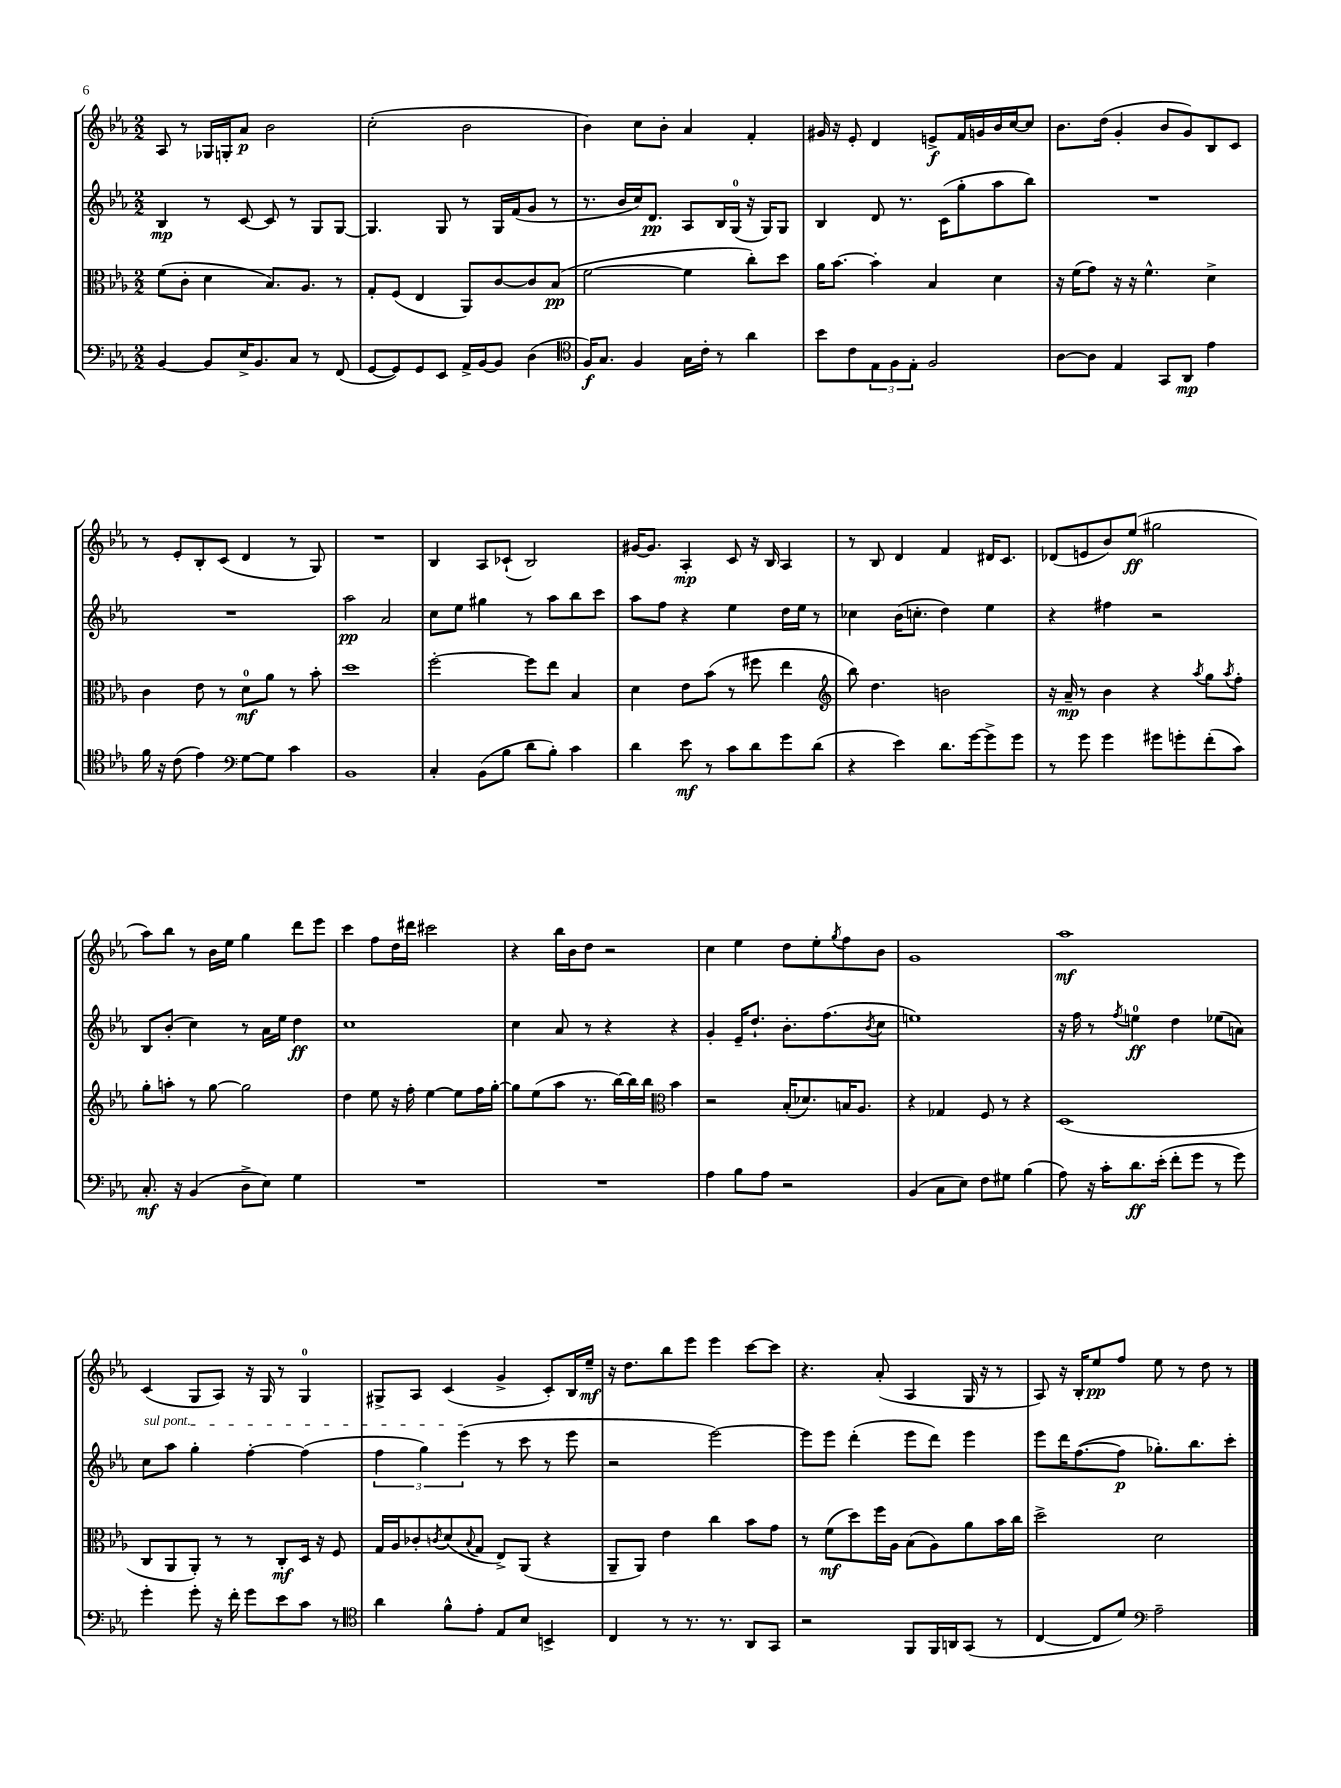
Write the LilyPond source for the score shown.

<<
\new StaffGroup <<
\new Staff = "s0" {
    \clef treble \key ees \major \numericTimeSignature \time 2/2
    aes8 r8 ges16 g16-. aes'8\p bes'2 |
    c''2-.( bes'2 |
    bes'4) c''8 bes'8-. aes'4 f'4-. |
    gis'16 r16 ees'8-. d'4 e'8->\f f'16 g'16 bes'16 c''16~ c''8 |
    bes'8. d''16( g'4-. bes'8 g'8) bes8 c'8 |
    r8 ees'8-. bes8-. c'8( d'4 r8 g8) |
    R1 |
    bes4 aes8 ces'8-!( bes2) |
    gis'16~ gis'8. aes4-.\mp c'8 r16 bes16 aes4 |
    r8 bes8 d'4 f'4 dis'16 c'8. |
    des'8( e'8 bes'8) ees''8\ff( gis''2 |
    aes''8) bes''8 r8 bes'16 ees''16 g''4 d'''8 ees'''8 |
    c'''4 f''8 d''16 dis'''16 cis'''2 |
    r4 bes''16 bes'16 d''8 r2 |
    c''4 ees''4 d''8 ees''8-. \acciaccatura { g''8 } f''8 bes'8 |
    g'1 |
    aes''1\mf |
    c'4( g8 aes8) r16 g16 r8 g4-0 |
    gis8-> aes8 c'4( g'4-> c'8-.) bes16 ees''16--\mf |
    r16 d''8. bes''8 ees'''8 ees'''4 c'''8~ c'''8 |
    r4. aes'8-.( aes4 g16 r16 r8 |
    aes8) r16 bes16-. ees''8\pp f''8 ees''8 r8 d''8 r8 \bar "|." |
}
\new Staff = "s1" {
    \clef treble \key ees \major \numericTimeSignature \time 2/2
    bes4\mp r8 c'8~ c'8 r8 g8 g8~ |
    g4. g8 r8 g16 f'16( g'8 r8 |
    r8. bes'16 c''16) d'8.\pp aes8 bes16 g16-0( r16 g16) g8 |
    bes4 d'8 r8. c'16( g''8-. aes''8 bes''8) |
    R1 |
    R1 |
    aes''2\pp aes'2 |
    c''8 ees''8 gis''4 r8 aes''8 bes''8 c'''8 |
    aes''8 f''8 r4 ees''4 d''16 ees''16 r8 |
    ces''4 bes'16( c''8.-. d''4) ees''4 |
    r4 fis''4 r2 |
    bes8 bes'8-.( c''4) r8 aes'16 ees''16 d''4\ff |
    c''1 |
    c''4 aes'8 r8 r4 r4 |
    g'4-. ees'16-- d''8.-! bes'8.-. f''8.( \acciaccatura { bes'8 } c''8 |
    e''1) |
    r16 f''16 r8 \acciaccatura { f''8 } e''4-0\ff d''4 ees''8( a'8) |
    \once \override TextSpanner.bound-details.left.text = \markup { \italic "sul pont." } c''8\startTextSpan aes''8 g''4-. f''4~-. f''4( |
    \tuplet 3/2 { f''4 g''4) ees'''4\stopTextSpan( } r8 c'''8 r8 ees'''8 |
    r2 ees'''2~) |
    ees'''8 ees'''8 d'''4-.( ees'''8 d'''8) ees'''4 |
    ees'''8 d'''16 f''8.~( f''8\p ges''8.-.) bes''8. c'''8-. \bar "|." |
}
\new Staff = "s2" {
    \clef alto \key ees \major \numericTimeSignature \time 2/2
    f'8( c'8-. d'4 bes8.) aes8. r8 |
    g8-. f8( ees4 aes,8) c'8~ c'8 bes8\pp( |
    f'2~ f'4 c''8-.) d''8 |
    aes'16 bes'8.~ bes'4-. bes4 d'4 |
    r16 f'16( g'8) r16 r16 f'4.-^ d'4-> |
    c'4 ees'8 r8 d'8-0\mf aes'8 r8 bes'8-. |
    d''1 |
    f''2~-. f''8 ees''8 bes4 |
    d'4 ees'8 bes'8( r8 fis''8 ees''4 |
    \clef treble bes''8) d''4. b'2 |
    r16 aes'16--\mp r8 bes'4 r4 \acciaccatura { aes''8 } g''8 \acciaccatura { aes''8 } f''8-. |
    g''8-. a''8-. r8 g''8~ g''2 |
    d''4 ees''8 r16 f''16-. ees''4~ ees''8 f''16 g''16~-. |
    g''8 ees''8( aes''8 r8. bes''16~) bes''16 bes''16 \clef alto bes'4 |
    r2 bes16-.( des'8.) b16 aes8. |
    r4 ges4 f8 r8 r4 |
    d1( |
    c8 aes,8 aes,8-.) r8 r8 c8-.\mf d16 r16 f8 |
    g16 aes16 ces'8-. \acciaccatura { c'8 } d'8( \appoggiatura { bes8 } g8 ees8->) aes,8( r4 |
    aes,8-- aes,8) ees'4 c''4 bes'8 g'8 |
    r8 f'8\mf( d''8) f''16 aes16 bes8( aes8) aes'8 bes'16 c''16 |
    d''2-> d'2 \bar "|." |
}
\new Staff = "s3" {
    \clef bass \key ees \major \numericTimeSignature \time 2/2
    bes,4~ bes,8 ees16-> bes,8. c8 r8 f,8( |
    g,8~ g,8) g,8 ees,8 aes,16-> bes,16~ bes,8 d4( |
    \clef tenor f16\f) g8. f4 g16 c'16-. r8 aes'4 |
    bes'8 c'8 \tuplet 3/2 { ees8 f8 ees8-. } f2 |
    aes8~ aes8 ees4 g,8 aes,8\mp ees'4 |
    f'16 r16 c'8( ees'4) \clef bass g8~ g8 c'4 |
    bes,1 |
    c4-. bes,8( bes8 d'8 bes8-.) c'4 |
    d'4 ees'8\mf r8 c'8 d'8 g'8 d'8( |
    r4 ees'4) d'8. g'16~ g'8-> g'8 |
    r8 g'8 g'4 gis'8 g'8-. f'8-.( c'8) |
    c8.-.\mf r16 bes,4( d8-> ees8) g4 |
    R1 |
    R1 |
    aes4 bes8 aes8 r2 |
    bes,4( c8 ees8) f8 gis8 bes4( |
    aes8) r16 c'16-. d'8.\ff ees'16-.( f'8-. g'8 r8 g'8) |
    g'4-. g'8-. r16 f'16-. g'8 ees'8 c'8 r8 |
    \clef tenor aes'4 f'8-^ ees'8-. ees8 bes8 b,4-> |
    c4 r8 r8. r8. aes,8 g,8 |
    r2 f,8 f,16 a,16 g,8( r8 |
    c4~ c8 d'8) \clef bass aes2-- \bar "|." |
}
>>
>>
\layout { \context { \Score \remove "Bar_number_engraver" } }
